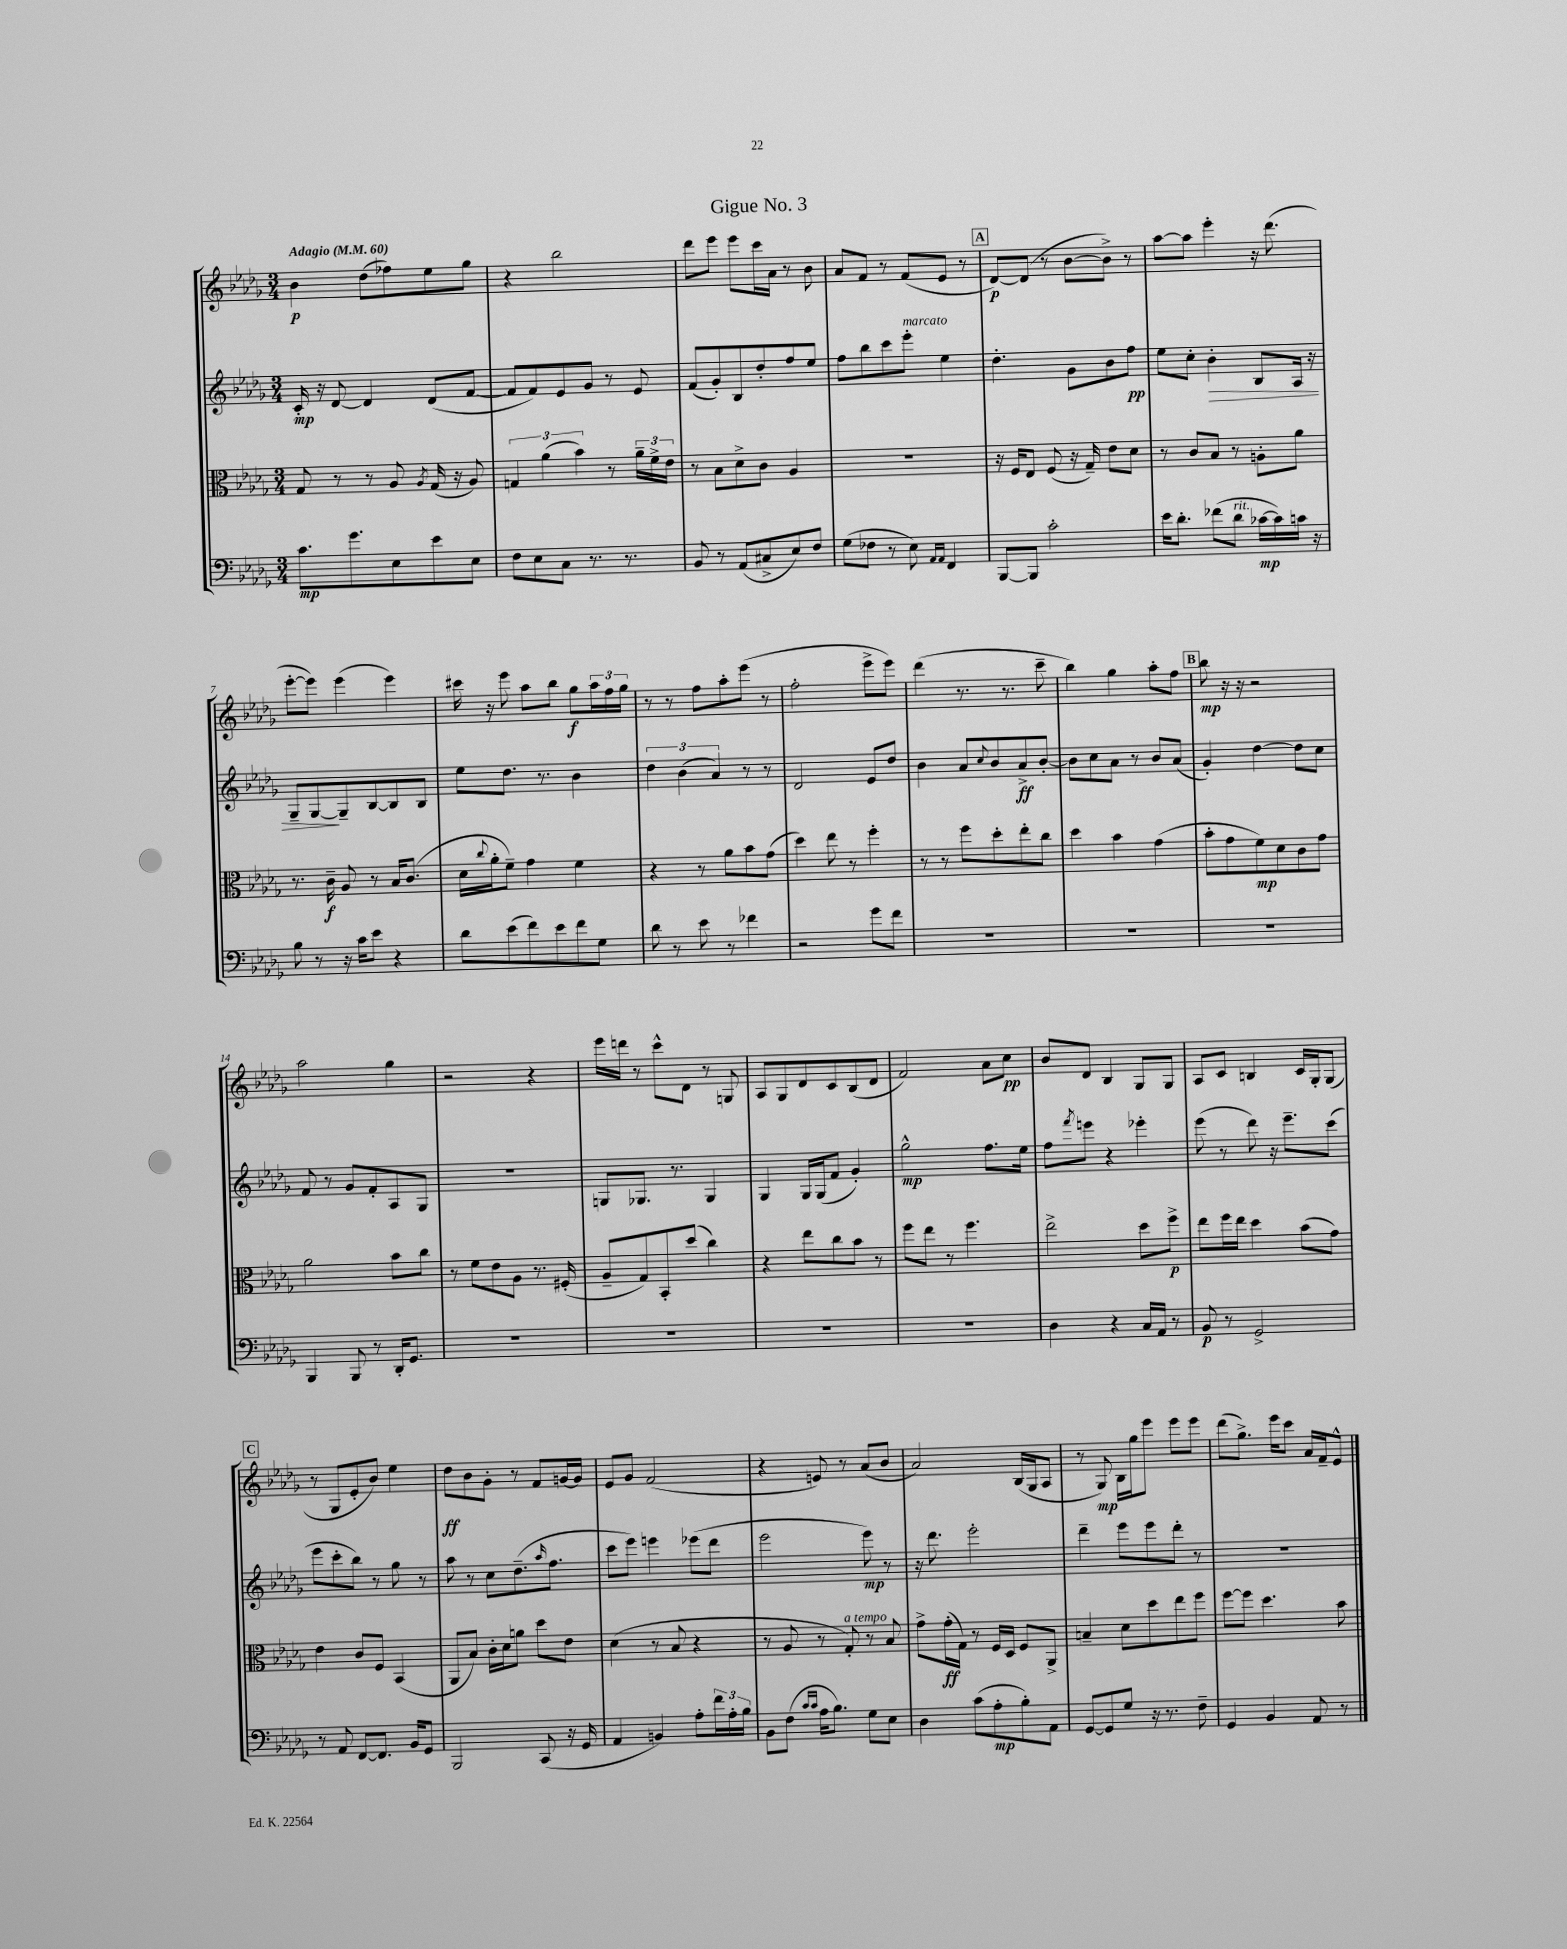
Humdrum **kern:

**kern	**dynam	**kern	**dynam	**kern	**dynam	**kern	**dynam
*part4	*part4	*part3	*part3	*part2	*part2	*part1	*part1
*staff4	*staff4	*staff3	*staff3	*staff2	*staff2	*staff1	*staff1
*clefF4	*	*clefC3	*	*clefG2	*	*clefG2	*
*k[b-e-a-d-g-]	*	*k[b-e-a-d-g-]	*	*k[b-e-a-d-g-]	*	*k[b-e-a-d-g-]	*
*M3/4	*	*M3/4	*	*M3/4	*	*M3/4	*
*MM60	*	*MM60	*	*MM60	*	*MM60	*
=1	=1	=1	=1	=1	=1	=1	=1
!	!	!	!	!	!	!LO:TX:a:B:t=Adagio	!
8.c\L	mp	8G-/	.	16c'/	mp	4b-\	p
.	.	.	.	16r	.	.	.
.	.	8r	.	[8d-/	.	.	.
8.g-\	.	.	.	.	.	.	.
.	.	8r	.	4d-/]	.	(8dd-\L	.
8E-\	.	8A-/	.	.	.	8ff-X\)	.
.	.	8qA-/	.	.	.	.	.
8e-\	.	(16G-/	.	(8d-/L	.	8ee-\	.
.	.	16r	.	.	.	.	.
8E-\J	.	8A-/)	.	[8f/J	.	8gg-\J	.
=2	=2	=2	=2	=2	=2	=2	=2
8F\L	.	6Gn/	.	8f/L]	.	4r	.
8E-\	.	.	.	8f/)	.	.	.
.	.	(6a-\	.	.	.	.	.
8C\J	.	.	.	8e-/	.	2bb-\	.
.	.	6b-\)	.	.	.	.	.
8.r	.	.	.	8g-/J	.	.	.
.	.	8r	.	8r	.	.	.
8.r	.	.	.	.	.	.	.
.	.	24a-~\LL	.	8e-/	.	.	.
.	.	24f^\	.	.	.	.	.
.	.	24e-\JJ	.	.	.	.	.
=3	=3	=3	=3	=3	=3	=3	=3
8BB-/	.	8r	.	(8f/L	.	8ddd-\L	.
8r	.	8B-\L	.	8g-'/)	.	8eee-\J	.
(8AA-/L	.	8d-^\	.	8B-/	.	8eee-\L	.
8C#X^/	.	8c\J	.	8dd-'/	.	16ccc\L	.
.	.	.	.	.	.	16a-\JJ	.
8E-/)	.	4A-/	.	8ff/	.	8r	.
8F/J	.	.	.	8ee-/J	.	8b-\	.
=4	=4	=4	=4	=4	=4	=4	=4
(8G-\L	.	2.r	.	8ff\L	.	8a-/L	.
8F-X\J	.	.	.	8bb-\	.	8f/J	.
8r	.	.	.	8ccc\	.	8r	.
!	!	!	!	!LO:TX:a:i:t=marcato	!	!	!
8E-\)	.	.	.	8eee-'\J	.	(8f/L	.
16qqAA-/LL	.	.	.	.	.	.	.
16qqAA-/JJ	.	.	.	.	.	.	.
4FF/	.	.	.	4ee-\	.	8e-/J	.
.	.	.	.	.	.	8r	.
!!LO:REH:place=s1:t=A
=5	=5	=5	=5	=5	=5	=5	=5
[8BBB-/L	.	16r	.	4.dd-'\	.	[8d-/L)	p
.	.	16F/KL	.	.	.	.	.
8BBB-/J]	.	8E-/J	.	.	.	(8d-/J]	.
2c'\	.	(8F/	.	.	.	8r	.
.	.	16r	.	8g-\L	.	[8b-\L	.
.	.	16G-~/)	.	.	.	.	.
.	.	8e-\L	.	8b-\	.	8b-^\J])	.
.	.	8d-\J	.	8ff\J	pp	8r	.
=6	=6	=6	=6	=6	=6	=6	=6
16e-\KL	.	8r	.	8ee-\L	.	[8aa-\L	.
8.d-'\J	.	.	.	.	.	.	.
.	.	8c/L	.	8cc'\J	.	8aa-\J]	.
!	!	!	!	!	!LO:HP:b	!	!
(8f-X\L	.	8B-/J	.	4b-'\	>	4eee-'\	.
!LO:TX:a:i:t=rit.	!	!	!	!	!	!	!
8d-\J	.	8r	.	.	.	.	.
[16c-X\LL	mp	8An'\L	.	8B-/L	.	16r	.
16c-\])	.	.	.	.	.	(8.ddd-\	.
16cn\JJ	.	8a-\J	.	16A-/Jk	.	.	.
16r	.	.	.	16r	.	.	.
!!LO:LB:g=z
=7	=7	=7	=7	=7	=7	=7	=7
8B-\	.	8.r	.	8G-~/L	.	[8eee-'\L	.
8r	.	.	.	[8G-/	.	8eee-\J])	.
.	.	16c~\	f	.	.	.	.
16r	.	8A-/	.	8G-~/]	]	(4eee-\	.
16c\KL	.	.	.	.	.	.	.
8e-\J	.	8r	.	[8B-/	.	.	.
4r	.	16B-/KL	.	8B-/]	.	4eee-\)	.
.	.	(8.c/J	.	.	.	.	.
.	.	.	.	8B-/J	.	.	.
=8	=8	=8	=8	=8	=8	=8	=8
8d-\L	.	16d-\LL	.	8ee-\L	.	16ccc#X\	.
.	.	8qqcc/	.	.	.	.	.
.	.	16a-'\J	.	.	.	16r	.
(8e-\	.	8f~\J)	.	8.dd-\J	.	8eee-\	.
8f\)	.	4g-\	.	.	.	8aa-\L	.
.	.	.	.	8.r	.	.	.
8e-\	.	.	.	.	.	8bb-\J	.
8f\	.	4f\	.	4b-\	.	8gg-\L	f
8G-\J	.	.	.	.	.	24aa-\L	.
.	.	.	.	.	.	24ff\	.
.	.	.	.	.	.	24gg-\JJ	.
=9	=9	=9	=9	=9	=9	=9	=9
8d-\	.	4r	.	6dd-\	.	8r	.
8r	.	.	.	.	.	8r	.
.	.	.	.	(6b-\	.	.	.
8e-\	.	8r	.	.	.	8ff\L	.
.	.	.	.	6a-/)	.	.	.
8r	.	8a-\L	.	.	.	8aa-'\	.
4f-X\	.	8b-\	.	8r	.	(8eee-\J	.
.	.	(8g-\J	.	8r	.	8r	.
=10	=10	=10	=10	=10	=10	=10	=10
2r	.	4dd-\)	.	2d-/	.	2ff'\	.
.	.	8ee-\	.	.	.	.	.
.	.	8r	.	.	.	.	.
8g-\L	.	4ff'\	.	8e-/L	.	8eee-^\L	.
8f\J	.	.	.	8dd-/J	.	8eee-\J)	.
=11	=11	=11	=11	=11	=11	=11	=11
2.r	.	8r	.	4b-\	.	(4ddd-\	.
.	.	8r	.	.	.	.	.
.	.	8ff\L	.	8a-/L	.	8.r	.
.	.	.	.	8qqcc/	.	.	.
.	.	8dd-'\	.	8b-/	.	.	.
.	.	.	.	.	.	8.r	.
.	.	8ee-'\	.	8a-^/	ff	.	.
.	.	8cc\J	.	[8b-'/J	.	8ccc~\	.
=12	=12	=12	=12	=12	=12	=12	=12
2.r	.	4dd-\	.	8b-\L]	.	4bb-\)	.
.	.	.	.	8cc\	.	.	.
.	.	4b-\	.	8a-\J	.	4gg-\	.
.	.	.	.	8r	.	.	.
.	.	(4g-\	.	8b-/L	.	8aa-'\L	.
.	.	.	.	(8a-/J	.	8ff\J	.
!!LO:REH:place=s1:t=B
=13	=13	=13	=13	=13	=13	=13	=13
2.r	.	8b-'\L	.	4g-'/)	.	8bb-\	mp
.	.	8g-\	.	.	.	16r	.
.	.	.	.	.	.	16r	.
.	.	8f\)	mp	[4dd-\	.	2r	.
.	.	8d-\	.	.	.	.	.
.	.	8c\	.	8dd-\L]	.	.	.
.	.	8g-\J	.	8cc\J	.	.	.
!!LO:LB:g=z
=14	=14	=14	=14	=14	=14	=14	=14
4BBB-/	.	2a-\	.	8f/	.	2aa-\	.
.	.	.	.	8r	.	.	.
8BBB-/	.	.	.	8g-/L	.	.	.
8r	.	.	.	8f'/	.	.	.
16DD-'/KL	.	8b-\L	.	8A-/	.	4gg-\	.
8.GG-/J	.	.	.	.	.	.	.
.	.	8cc\J	.	8G-/J	.	.	.
=15	=15	=15	=15	=15	=15	=15	=15
2.r	.	8r	.	2.r	.	2r	.
.	.	8f\L	.	.	.	.	.
.	.	8e-\	.	.	.	.	.
.	.	8A-\J	.	.	.	.	.
.	.	8.r	.	.	.	4r	.
.	.	(16F#X'/	.	.	.	.	.
=16	=16	=16	=16	=16	=16	=16	=16
2.r	.	8A-~/L	.	8Gn/L	.	16eee-\LL	.
.	.	.	.	.	.	16dddn\JJ	.
.	.	8G-/)	.	8.G-X/J	.	8r	.
.	.	8BB-'/	.	.	.	8ccc^^\L	.
.	.	.	.	8.r	.	.	.
.	.	(8dd-/J	.	.	.	8d-\J	.
.	.	4cc\)	.	4G-/	.	8r	.
.	.	.	.	.	.	8Gn/	.
=17	=17	=17	=17	=17	=17	=17	=17
2.r	.	4r	.	4G-/	.	8A-/L	.
.	.	.	.	.	.	8G-/	.
.	.	8ee-\L	.	16G-/LL	.	8d-/	.
.	.	.	.	(16G-/J	.	.	.
.	.	8cc\	.	8f/J	.	8c/	.
.	.	8b-\J	.	4g-'/)	.	(8B-/	.
.	.	8r	.	.	.	8d-/J	.
=18	=18	=18	=18	=18	=18	=18	=18
2.r	.	8ff\L	.	2gg-^^\	mp	2f/)	.
.	.	8ee-\J	.	.	.	.	.
.	.	8r	.	.	.	.	.
.	.	4.ff\	.	.	.	.	.
.	.	.	.	8.ff\L	.	8a-\L	.
.	.	.	.	.	.	8cc\J	pp
.	.	.	.	16ee-\Jk	.	.	.
=19	=19	=19	=19	=19	=19	=19	=19
4D-\	.	2ee-^\	.	8ff\L	.	8b-/L	.
.	.	.	.	8qfff/	.	.	.
.	.	.	.	8eeen\J	.	8d-/J	.
4r	.	.	.	4r	.	4B-/	.
16C/LL	.	8dd-\L	.	4eee-X'\	.	8G-/L	.
16AA-/JJ	.	.	.	.	.	.	.
8r	.	8ff^\J	p	.	.	8G-/J	.
=20	=20	=20	=20	=20	=20	=20	=20
8BB-/	p	8ee-\L	.	(8eee-\	.	8A-/L	.
8r	.	16ff\L	.	8r	.	8c/J	.
.	.	16ee-\JJ	.	.	.	.	.
2GG-^/	.	4dd-\	.	8ddd-\)	.	4Bn/	.
.	.	.	.	16r	.	.	.
.	.	.	.	8.eee-~\L	.	.	.
.	.	(8b-\L	.	.	.	16c/LL	.
.	.	.	.	.	.	16G-'/J	.
.	.	8g-\J)	.	(8ccc\J	.	(8G-/J	.
!!LO:LB:g=z
!!LO:REH:place=s1:t=C
=21	=21	=21	=21	=21	=21	=21	=21
8r	.	4e-\	.	8eee-\L	.	8r	.
8AA-/	.	.	.	8ccc'\	.	8G-/L	.
[8FF/L	.	8c/L	.	8bb-\J)	.	8e-'/	.
8.FF/J]	.	8F/J	.	8r	.	8b-/J)	.
.	.	(4BB-/	.	8gg-\	.	4ee-\	.
16BB-/KL	.	.	.	.	.	.	.
8GG-/J	.	.	.	8r	.	.	.
=22	=22	=22	=22	=22	=22	=22	=22
2BBB-/	.	8AA-/L	.	8aa-\	.	8dd-\L	ff
.	.	8B-/J)	.	8r	.	8b-\	.
.	.	16c'\LL	.	8cc\L	.	8g-'\J	.
.	.	16d-\J	.	.	.	.	.
.	.	8an\J	.	(8.dd-~\	.	8r	.
(8CC/	.	8dd-\L	.	.	.	8f/L	.
.	.	.	.	16qqaa-/	.	.	.
.	.	.	.	8.ff\J	.	.	.
16r	.	8e-\J	.	.	.	[16gn/L	.
16GG-/	.	.	.	.	.	16g/JJ]	.
=23	=23	=23	=23	=23	=23	=23	=23
4AA-/	.	(4d-\	.	8ccc\L	.	8e-/L	.
.	.	.	.	8eee-\J)	.	8g-/J	.
4BBn/)	.	8r	.	4eeen\	.	(2f/	.
.	.	8B-/	.	.	.	.	.
8A-'\L	.	4r	.	(8eee-X\L	.	.	.
24f\L	.	.	.	8ddd-\J	.	.	.
24A-'\	.	.	.	.	.	.	.
24B-\JJ	.	.	.	.	.	.	.
=24	=24	=24	=24	=24	=24	=24	=24
8BB-\L	.	8r	.	2eee-\	.	4r	.
(8F\J	.	8A-/	.	.	.	.	.
16qqc/LL	.	.	.	.	.	.	.
16qqc/JJ	.	.	.	.	.	.	.
16A-\KL	.	8r	.	.	.	8en/)	.
8.B-\J)	.	.	.	.	.	.	.
!	!	!LO:TX:a:i:t=a tempo	!	!	!	!	!
.	.	8G-'/)	.	.	.	8r	.
8G-\L	.	8r	.	8eee-\)	mp	(8a-/L	.
8E-\J	.	8B-/	.	8r	.	8b-/J	.
=25	=25	=25	=25	=25	=25	=25	=25
4D-\	.	8g-^\L	.	16r	.	2a-/)	.
.	.	.	.	8.ddd-\	.	.	.
.	.	(16g-'\L	ff	.	.	.	.
.	.	16G-\JJ)	.	.	.	.	.
(8c\L	.	8r	.	2eee-'\	.	.	.
8A-'\	mp	16F/LL	.	.	.	.	.
.	.	16D-/JJ	.	.	.	.	.
8B-'\)	.	8F/L	.	.	.	(16B-/LL	.
.	.	.	.	.	.	16G-/J	.
8AA-\J	.	8AA-^/J	.	.	.	8A-/J	.
=26	=26	=26	=26	=26	=26	=26	=26
[8GG-/L	.	4Bn~/	.	4ddd-~\	.	8r	.
8GG-/]	.	.	.	.	.	8G-/)	mp
8G-/J	.	8d-\L	.	8eee-\L	.	16B-\LL	.
.	.	.	.	.	.	16gg-\J	.
16r	.	8dd-\	.	8eee-\	.	8eee-\J	.
8.r	.	.	.	.	.	.	.
.	.	8ee-\	.	8ddd-'\J	.	8eee-\L	.
8F~\	.	8ff\J	.	8r	.	8eee-\J	.
=27	=27	=27	=27	=27	=27	=27	=27
4GG-/	.	[8ff\L	.	2.r	.	(8ddd-\L	.
.	.	8ff\J]	.	.	.	8.gg-^\J)	.
4BB-/	.	4.dd-\	.	.	.	.	.
.	.	.	.	.	.	16eee-\KL	.
.	.	.	.	.	.	8ccc\J	.
8AA-/	.	.	.	.	.	16a-/LL	.
.	.	.	.	.	.	16f~/J	.
8r	.	8b-\	.	.	.	8e-^^/J	.
==	==	==	==	==	==	==	==
*-	*-	*-	*-	*-	*-	*-	*-
